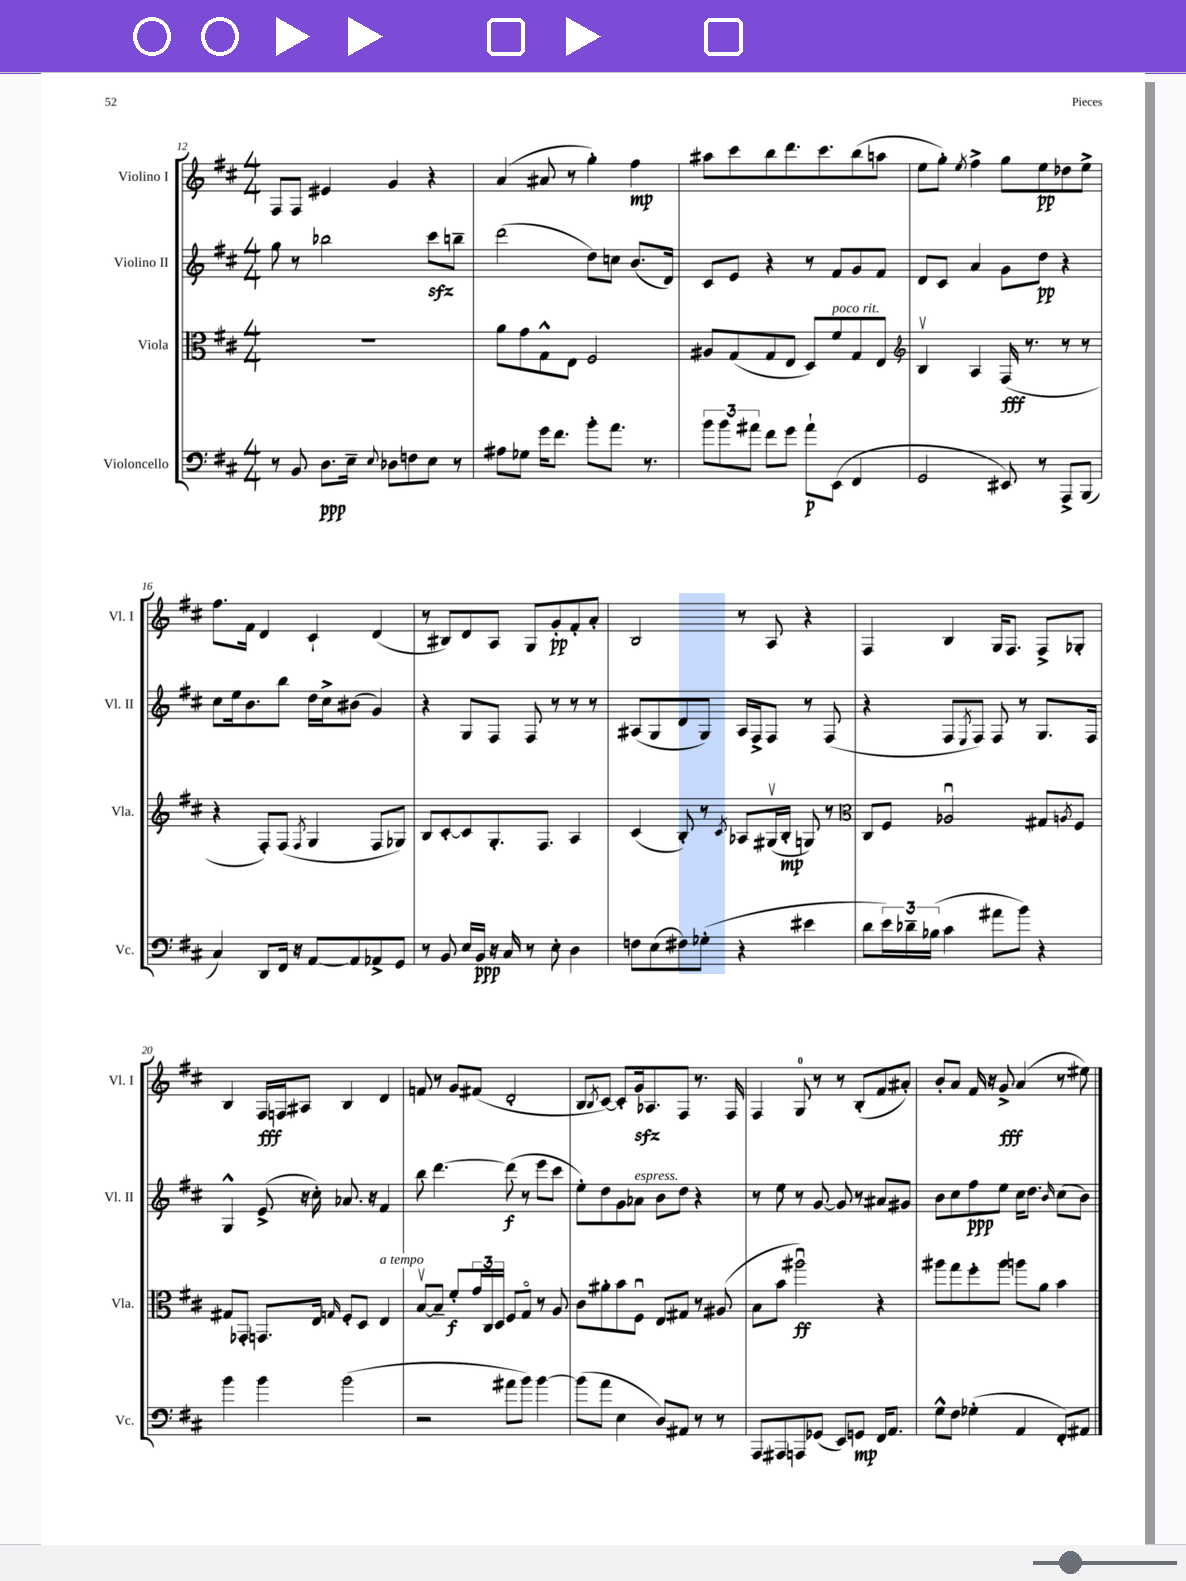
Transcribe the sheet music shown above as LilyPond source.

<<
\new StaffGroup <<
\new Staff = "s0" \with { instrumentName = "Violino I" shortInstrumentName = "Vl. I" } {
    \clef treble \key d \major \numericTimeSignature \time 4/4
    fis8 fis8 eis'4 g'4 r4 |
    a'4( ais'8 r8 g''4-.) fis''4\mp |
    ais''8 cis'''8 b''8 d'''8. cis'''8. b''8( a''8 |
    e''8 g''8-.) \acciaccatura { e''8 } fis''4-> g''8 e''8\pp des''8 e''8-> |
    fis''8. fis'16 d'4 cis'4-! d'4( |
    r8 bis8) d'8 a8 g8 g'8-.\pp fis'8-. a'8-. |
    b2 r8 a8 r4 |
    fis4 b4 g16 fis8. fis8-> ges8-. |
    b4 fis16\fff f16 ais8 b4 d'4 |
    f'8 r8 g'8 fis'8( d'2-. |
    b8 \acciaccatura { b8 } cis'8~) cis'8-. g'16\sfz aes8. fis8 r8. fis16 |
    fis4 g8-0 r8 r8 b8-.( fis'8 ais'8-.) |
    b'8-. a'8 fis'16 r16 g'8->\fff a'4( r8 eis''8) \bar "|." |
}
\new Staff = "s1" \with { instrumentName = "Violino II" shortInstrumentName = "Vl. II" } {
    \clef treble \key d \major \numericTimeSignature \time 4/4
    g''8 r8 bes''2 cis'''8\sfz b''8-- |
    d'''2( d''8) c''8 b'8.( d'16) |
    cis'8 e'8 r4 r8 fis'8 g'8 fis'8 |
    d'8 cis'8 a'4 g'8 d''8\pp r4 |
    cis''8 e''16 b'8. b''8 d''16 cis''16-> bis'8( g'4) |
    r4 g8 fis8 fis8 r8 r8 r8 |
    ais8( g8 d'8 g8) ais16 fis16-> fis8 r8 fis8( |
    r4 fis8 \acciaccatura { e8 } fis8) fis8 r8 g8. fis16 |
    g4-^ e'8->( r16 cis''16-.) aes'8. r16 fis'4 |
    b''8 d'''4.~ d'''8\f( r8 e'''8 cis'''8 |
    e''8-.) d''8 g'8 aes'8^\markup { \italic "espress." } b'8 d''8 r4 |
    r8 e''8 r8 g'8~ g'8 r8 ais'8 gis'8 |
    b'8 cis''8 fis''8\ppp e''8 cis''16 d''8. \grace { b'16 } cis''8( b'8) \bar "|." |
}
\new Staff = "s2" \with { instrumentName = "Viola" shortInstrumentName = "Vla." } {
    \clef alto \key d \major \numericTimeSignature \time 4/4
    R1 |
    a'8 g'8 g8-^ e8 fis2 |
    ais8 g8( g8 e8 d8) fis'8^\markup { \italic "poco rit." } g8 e8 |
    \clef treble b4\upbow a4 fis16\fff( r8. r8 r8 |
    r4 fis8-.) fis8( \acciaccatura { fis8 } g4 fis8 ges8) |
    b8 cis'8~-. cis'8 g8.-. fis8. a4 |
    cis'4( b8-.) r8 \acciaccatura { cis'8 } aes8 gis16\upbow( b16-.\mp g8) r8 |
    \clef alto cis8 fis8 aes2\downbow gis8 \acciaccatura { a8 } fis8 |
    gis8 ges,8-. g,8. e16 \grace { g16 } fis8-. d8 e4^\markup { \italic "a tempo" } |
    b8~\upbow b8-- fis'8-.\f \tuplet 3/2 { g'16 cis16 d16 } fis8 g8\flageolet r8 a8 |
    cis'8 ais'8-. b'8 fis8\downbow e8 gis8 r8 ais8( |
    b8 b'8 ais''2\downbow\ff) r4 |
    ais''8 g''8 fis''8-. ais''8 a''8 a'8 b'4 \bar "|." |
}
\new Staff = "s3" \with { instrumentName = "Violoncello" shortInstrumentName = "Vc." } {
    \clef bass \key d \major \numericTimeSignature \time 4/4
    r8 b,8 d8.\ppp e16-- \appoggiatura { e8 } des8 f8 e8 r8 |
    ais8 ges8 g'16 fis'8. b'8-. a'8. r8. |
    \tuplet 3/2 { b'8 b'8 ais'8 } fis'8 g'8 ais'8-!\p e,8( fis,4 |
    g,2 eis,8) r8 a,,8-> b,,8( |
    cis4) d,8 fis,16 r16 a,8~ a,8 aes,8-> g,8 |
    r8 b,8 e16 b,16\ppp r16 cis16 r8 e8-. d4 |
    f8 e8( fis8) ges8-.( r4 eis'4 |
    d'8 \tuplet 3/2 { e'16) des'16-- bes16( } cis'4 ais'8 b'8) r4 |
    b'4 b'4 b'2( |
    r2 ais'8 b'8) b'4~ |
    b'8( a'8 e4 d8) ais,8 r8 r8 |
    a,,8 ais,,8 a,,8 ges,8( e,8) g,8\mp fis,16 a,8. |
    g8-^ fis8 ges4-.( a,4 fis,8-.) ais,8 \bar "|." |
}
>>
>>
\layout { \context { \Score currentBarNumber = #12 } }
